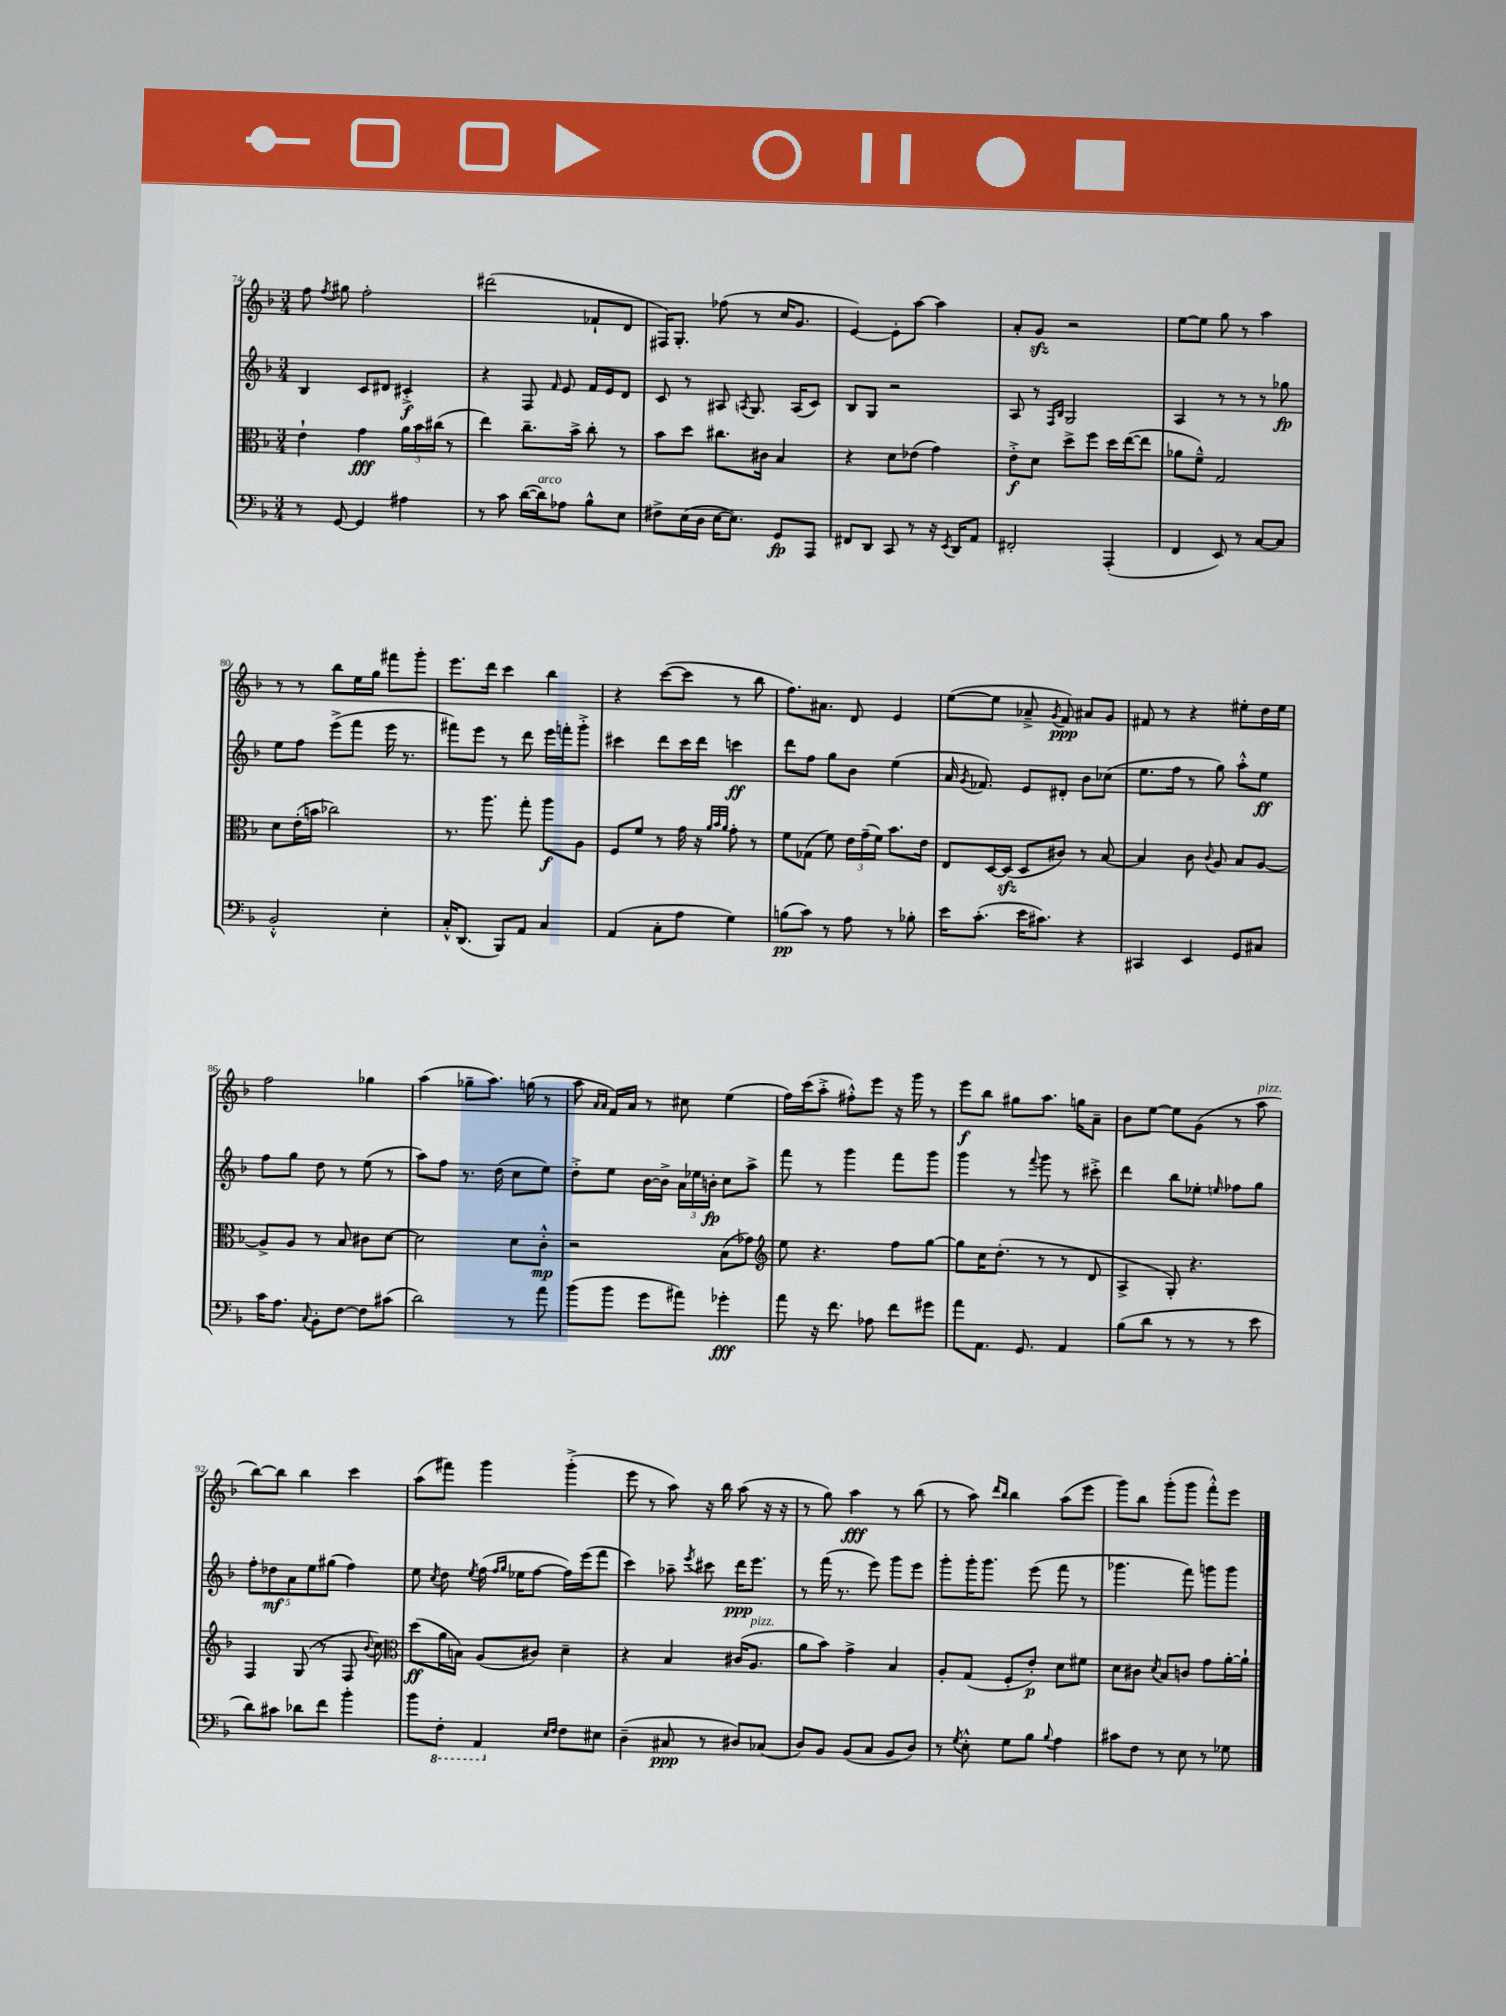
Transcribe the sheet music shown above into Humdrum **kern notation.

**kern	**kern	**kern	**kern
*staff4	*staff3	*staff2	*staff1
*clefF4	*clefC3	*clefG2	*clefG2
*k[b-]	*k[b-]	*k[b-]	*k[b-]
*M3/4	*M3/4	*M3/4	*M3/4
8r	4e`\	4B-/	8ff\
.	.	.	8qff/
[8GG/	.	.	8gg#\
4GG/]	4g\	8c/L	2ff'\
.	.	8d#/J	.
4A#\	24a\LL	4c#'^/	.
.	24b-\	.	.
.	(24cc#\JJ	.	.
.	8r	.	.
=	=	=	=
8r	4ee\)	4r	(2ddd#\
8c\	.	.	.
([16d\LL	8.cc~\L	8F/	.
16d\]J)	.	.	.
.	.	16qqf/	.
8A-\J	.	8e/	.
.	16b-^\Jk	.	.
8B-^^\L	8cc'\	16f/LL	8f-`/L
.	.	16e/J	.
8E\J	8r	8d/J	8d/J
=	=	=	=
8F#^\L	8b-\L	8c/	16F#/LK)
.	.	.	8.G'/J
(16E\L	8dd\J	8r	.
16D\JJ	.	.	.
[16E\LK	8.cc#\L	8A#/	(8ff-\
8.E\]J)	.	.	.
.	.	8qA/	.
.	.	8.G/	8r
.	16c#\Jk	.	.
8GG/L	4B-/	.	16cc/LK
.	.	(16A/LK	8.g/J
8AAA/J	.	8c/J)	.
=	=	=	=
8FF#/L	4r	8B-/L	[4e/)
8DD/J	.	8G/J	.
8CC/	8d\L	2r	8e'\]L
8r	(8e-\J	.	[8aa\J
16r	4g\)	.	4aa\]
8qEE/	.	.	.
16DD/LK	.	.	.
8AA/J	.	.	.
=	=	=	=
2FF#'/	8e'^\L	8A/	8a'/L
.	8d\J	8r	8g/J
.	.	16qqF/LL	.
.	.	16qqB-/JJ	.
.	8dd^\L	2G/	2r
.	8ff\J	.	.
(4AAA'/	16dd\LL	.	.
.	([16ee\J	.	.
.	8ee\]J	.	.
=	=	=	=
4FF/	8a-\L	4A/	[8ee\L
.	8f~^^\J)	.	8ee\]J
8EE/)	2G/	8r	8gg\
8r	.	8r	8r
[8C/L	.	8r	4aa\
8C/]J	.	8gg-\	.
=	=	=	=
2BB-'^^/	8d\L	8ee\L	8r
.	(16e'\L	8ff\J	8r
.	16b\JJ	.	.
.	2cc-\)	(8eee^\L	8bb-\L
.	.	8fff\J	16ee\L
.	.	.	16gg\JJ
4E'\	.	16eee\	8fff#\L
.	.	8.r	.
.	.	.	8ggg'\J
=	=	=	=
16C'^^/LK	8.r	8fff#\L)	8.eee\L
(8.DD/J	.	.	.
.	.	8eee\J	.
.	8.aa\	.	16ddd\Jk
8BBB-/L)	.	8r	4ccc\
8AA/J	8gg'\	8ddd\	.
4C/	8aa\L	16eee\LL	4bb-\
.	.	16fff'\J	.
.	8A\J	8ggg'^\J	.
=	=	=	=
(4AA/	8F/L	4ccc#\	4r
.	8f/J	.	.
8C'\L	8r	8ddd\L	([8ccc\L
8A\J	16g\	16ccc#\L	8ccc\]J
.	16r	16ddd\JJ	.
.	32qqa/LLL	.	.
.	32qqb-/	.	.
.	32qqa/JJJ	.	.
4G\)	8g'\	4ccc\	8r
.	8r	.	8bb-\
=	=	=	=
(8B\L	8f\L	8ddd\L	8.ff\L)
8c\J)	(8G-\J	8ff\J	.
.	.	.	8.a#\J
8r	8f\)	8gg\L	.
8A\	24e\LL	8b-\J	8d/
.	(24g~\	.	.
.	24f\JJ)	.	.
8r	8.b-\L	(4ee\	4e/
8B-'\	.	.	.
.	16e\Jk	.	.
=	=	=	=
16e\LK	8E/L	16a/	([8ee\L
.	.	8qg/	.
(8.c'\J	.	8.f-/)	.
.	[16D/L	.	8ee\]J
.	(16D/]JJ	.	.
16e\LK	8D/L	8e/L	8a-~^/
8.c#\J)	.	.	.
.	.	.	8qg/
.	8c#/J)	8d#'/J	8f/)
4r	8r	8b-\L	8a#/L
.	[8B-/	(8cc-\J	8g/J
=	=	=	=
4CC#/	4B-/]	8.ee\L	8f#/
.	.	.	8r
.	.	16ff\Jk	.
4EE/	8c\	8r	4r
.	8qqc/	.	.
.	8A/	8gg\)	.
8GG/L	8B-/L	8aa'^^\L	8ee#'\L
8C#/J	[8A/J	8ee\J	16dd\L
.	.	.	16ee#\JJ
=	=	=	=
16c\LK	8A^/]L	8ff\L	2ff\
8.A\J	.	.	.
.	8A/J	8gg\J	.
8qqC/	.	.	.
8BB-'\L	8r	8dd\	.
[8F\J	8B-/	8r	.
8F\]L	8c#\L	(8ee\	4gg-\
(8c#\J	[8d\J	8r	.
=	=	=	=
2d\)	2d\]	8aa\L)	(4aa\
.	.	8ff\J	.
.	.	8.r	8gg-~\L
.	.	.	8.aa\J)
.	.	(16dd\	.
8r	8d\L	8cc\L	.
.	.	.	(16gg\
8a\	8c'^^\J	8ee\J)	8r
=	=	=	=
(8b-\L	2r	8dd'^\L	8aa\
.	.	.	16qqa/LL
.	.	.	16qqa/JJ
8b-\J	.	8ee\J	16f/LL)
.	.	.	16a/JJ
8g\L	.	[16b-\LL	8r
.	.	16b-^\]JJ	.
8a#\J)	.	24a\LL	8cc#\
.	.	24ee-\	.
.	.	24b'\JJ	.
4g-'\	(8B-\L	8cc\L	(4ee\
.	8g-\J)	8aa^\J	.
=	=	=	=
*	*clefG2	*	*
8a\	8ee\	8fff\	16ff\LL)
.	.	.	(16ccc\J
16r	4.r	8r	8aa'^\J
8.f\	.	.	.
.	.	4ggg\	8ff#'^^\L)
8A-\	.	.	8eee\J
8f\L	8ff\L	8fff\L	16r
.	.	.	16ggg\
8g#\J	[8gg\J	8ggg\J	8r
=	=	=	=
8a\L	8gg\]L	4ggg\	8eee\L
8.AA\J	16cc\K	.	8bb-\J
.	(8.dd'\J	.	.
.	.	8r	8gg#\L
8.GG/	.	.	.
.	.	8qqfff/	.
.	8r	8ggg\	8.aa\J
4AA/	8r	8r	.
.	.	.	16gg\LK
.	8d/	8ccc#'^\	8a~\J
=	=	=	=
(8B-\L	4A^/	4ddd\	8b-\L
8d\J	.	.	[8ee\J
8r	8G'/)	8bb-\L	8ee\]L
8r	4.r	8ee-'\J	(8g\J
.	.	16qqee/	.
8r	.	8ff-\L	8r
8e\	.	8gg\J	8aa\
=	=	=	=
8d\L)	4F/	10ff'\L	[8bb-\L)
.	.	10dd-\	.
8c#\J	.	.	8bb-\]J
.	.	10a\	.
8d-\L	(8G/	.	4bb-\
.	.	10ee\	.
8f\J	8r	.	.
.	.	(10gg#\J	.
4b-'\	8F/	4ff\)	4ccc\
.	8qqb-/	.	.
.	8cc\)	.	.
=	=	=	=
*	*clefC3	*	*
8b-\L	(8dd\L	8ee\	(8aa\L
.	.	8qcc/	.
8FF'\J	16a\L	8dd\	8fff#\J)
.	16B\JJ)	.	.
.	.	8qee/	.
4AAA/	(8A/L	(16ff\	4ggg\
.	.	16qqff/LL	.
.	.	16qqgg/JJ	.
.	.	16ee-\LK	.
.	8c#/J)	[8ff\J	.
16qqE/LL	.	.	.
16qqF/JJ	.	.	.
8F\L	4d~\	16ff\]LL)	(4ggg'^\
.	.	(16eee\J	.
8E#\J	.	8fff\J	.
=	=	=	=
(4D~\	4r	4ccc\)	8eee\
.	.	.	8r
8C#/	4B-/	8aa-~\	8aa\)
.	.	8qeee/	.
8r	.	8ccc#\	16r
.	.	.	16bb-\
8D#/L)	(16c#/LK	16ddd\LK	(8aa\
.	8.A/J	8.eee\J	.
(8C-/J	.	.	16r
.	.	.	16r
=	=	=	=
8D/L)	8a\L	8r	8r
8BB-/J	8b-\J)	(16fff\	8gg\)
.	.	8.r	.
(8BB-/L	4g^\	.	4aa\
8C/J	.	8eee\)	.
8BB-/L	4B-/	8ggg\L	8r
8D/J)	.	8eee\J	(8bb-\
=	=	=	=
8r	8A'/L	8ggg'\L	8r
8qG/	.	.	.
8E'^^\	(8G/J	16ggg'\K	8aa\)
.	.	8.ggg\J	.
.	.	.	16qqddd/LL
.	.	.	16qqbb-/JJ
8G\L	8F'/L	.	4bb-\
8B-\J	8e'/J)	(8eee\	.
8qqB-/	.	.	.
4A\	8d\L	8fff\	(8aa\L
.	8f#\J	8r	8eee\J
=	=	=	=
8c#\L	8d\L	4.ggg-\	8ggg\L)
8F\J	8c#\J	.	8bb-\J
.	8qd/	.	.
8r	8B-/L	.	(8ggg'\L
8E\	8c/J	8fff\)	8ggg\J
8r	8g\L	8ggg\L	8fff'^^\L)
8G-\	[16a'\L	8ggg\J	8eee\J
.	16a`\]JJ	.	.
==	==	==	==
*-	*-	*-	*-
